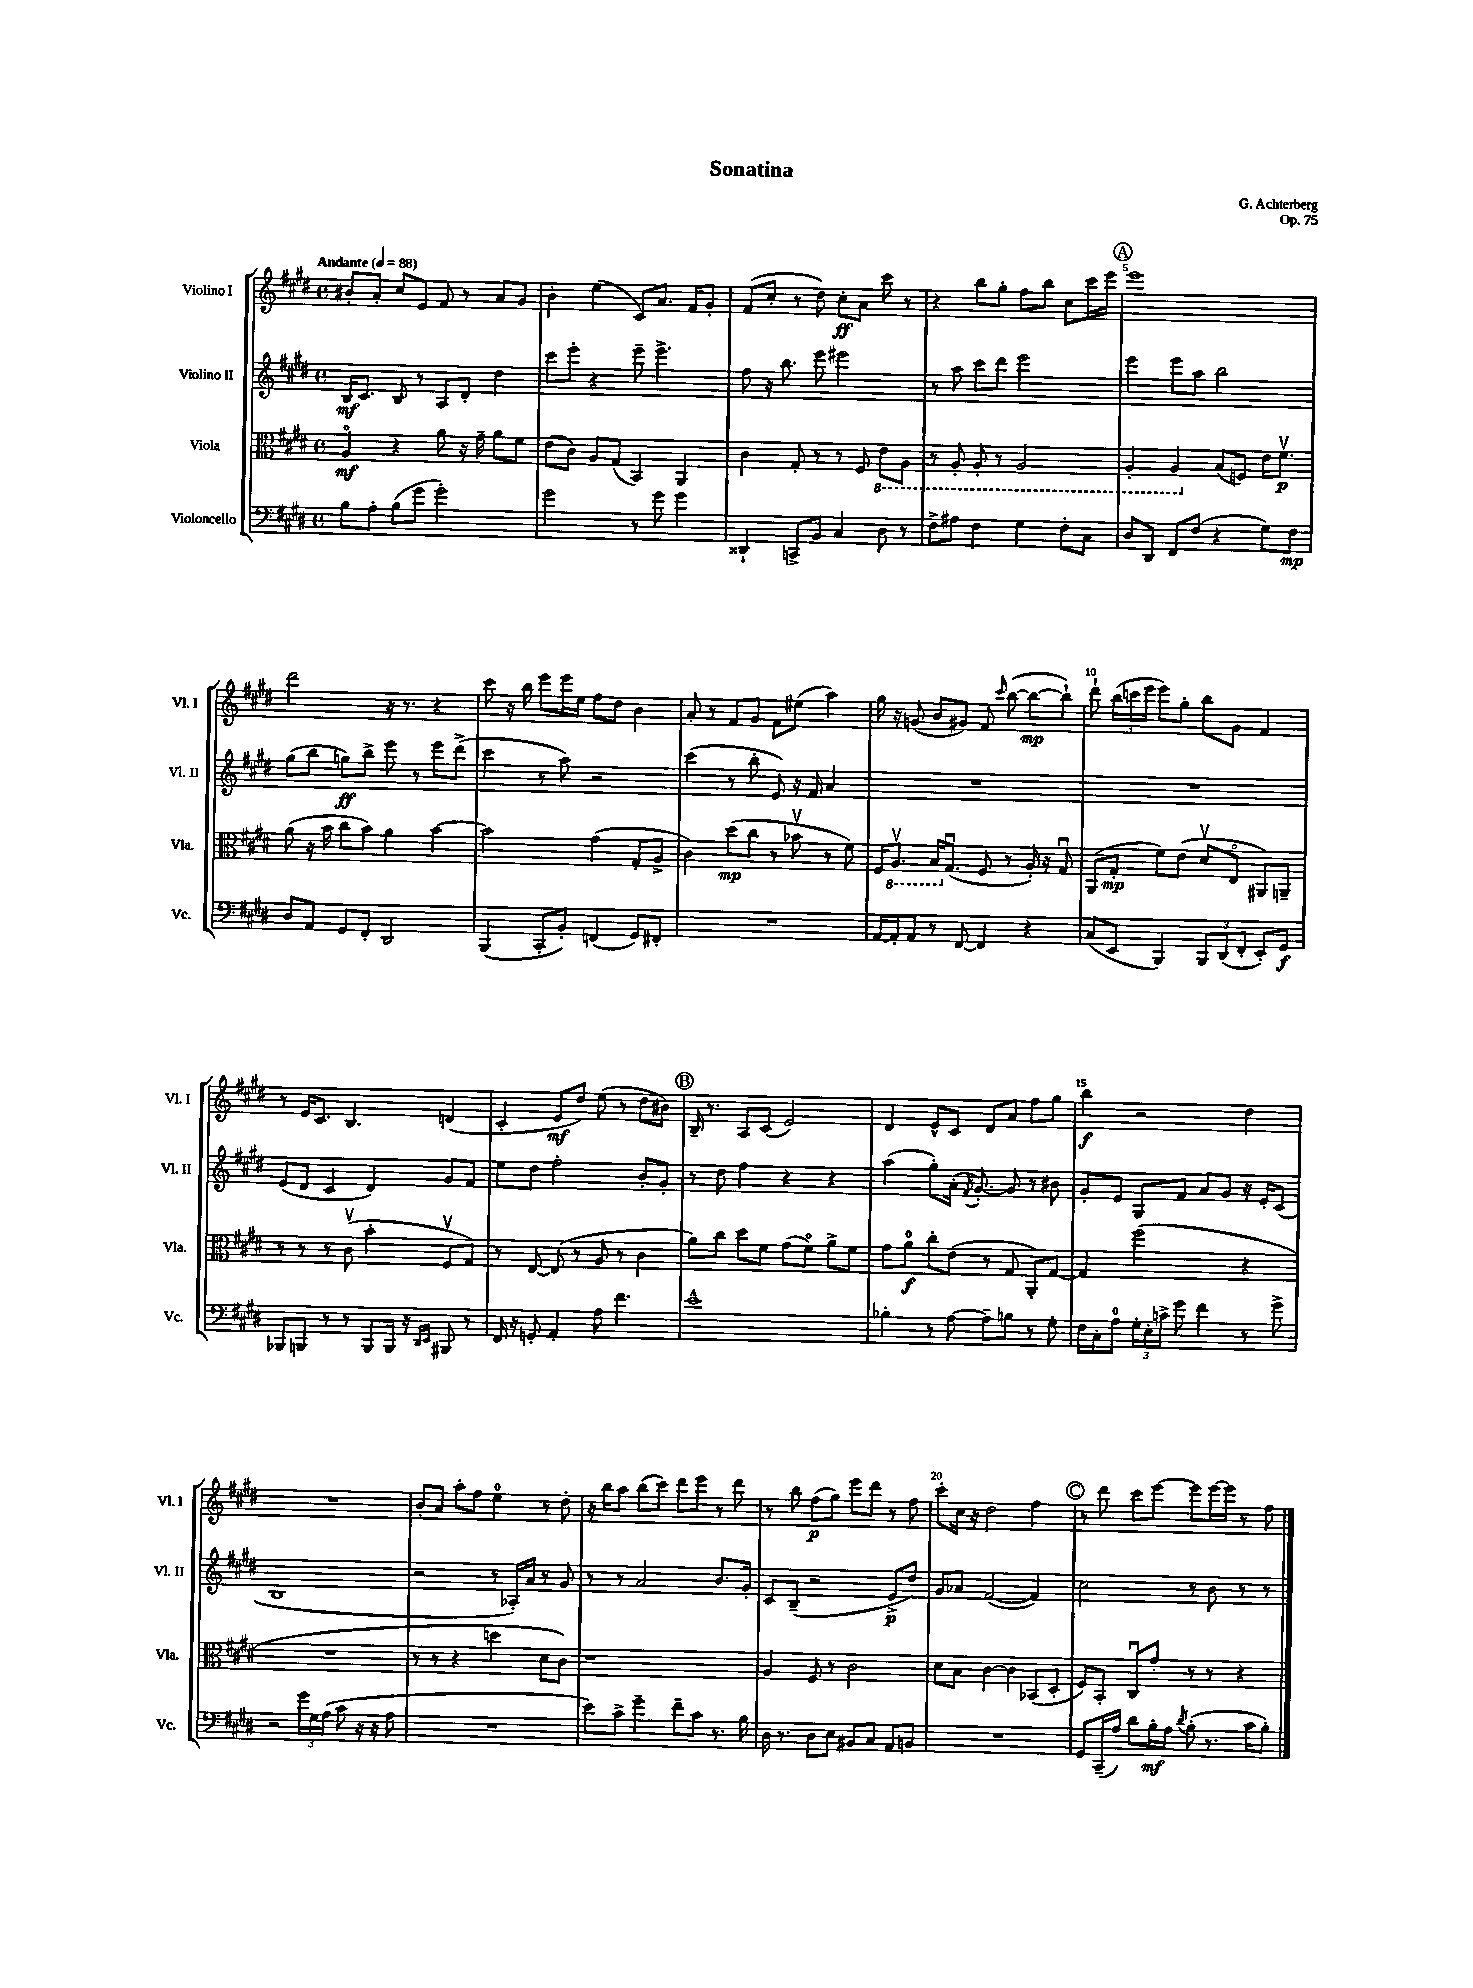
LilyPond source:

\header { title = "Sonatina" composer = "G. Achterberg" opus = "Op. 75" }
<<
\new StaffGroup <<
\new Staff = "s0" \with { instrumentName = "Violino I" shortInstrumentName = "Vl. I" } {
    \clef treble \key e \major \defaultTimeSignature \time 4/4 \tempo "Andante" 4 = 88
    \autoBeamOff bis'8[-. a'8]-. cis''8[ e'8] fis'8 r8 a'8[ gis'8] |
    b'4-. e''4( cis'8[) a'8.] fis'16[ gis'8]-. |
    fis'8[( cis''8]-. r8 dis''8) cis''8[-.\ff a'8] cis'''8 r8 |
    r4 b''8[ gis''8]-. fis''8[ b''8] cis''8[ cis'''16 e'''16] |
    \mark \markup { \circle "A" } e'''1 |
    dis'''2 r16 r8. r4 |
    cis'''8 r16 b''16 e'''8[ e'''16 e''16] fis''8[ dis''8] b'4 |
    a'8-. r8 fis'8[ gis'8] fis'8[ eis''8]( a''4) |
    gis''16 r16 g'8( b'8[ gis'8]) fis'8 \grace { cis'''16 } b''8~( b''8[~\mp b''8]-!) |
    dis'''8-! \tuplet 3/2 { b''16[( c'''16 e'''16] } e'''8[) gis''8]-. b''8[ gis'8] fis'4 |
    r8 e'16[ cis'8.] b4. d'4( |
    cis'4-. e'8[\mf dis''8]) e''8( r8 dis''8[ bis'8]) |
    \mark \markup { \circle "B" } b16-- r8. a8[ cis'8]( e'2) |
    dis'4 e'8[-^ cis'8] dis'8[ a'8] fis''8[ gis''8] |
    b''4\f r2 dis''4 |
    R1 |
    b'8[-. a'8] a''8[-. fis''8] e''4-0 r8 dis''8-. |
    r16 b''16[ a''8] b''8[( cis'''8]) dis'''8[ e'''8] r8 dis'''8 |
    r8 b''8 fis''8[\p( gis''8]) e'''8[ dis'''8] r8 fis''8 |
    cis'''8[-. cis''16] r16 dis''2 fis''4 |
    \mark \markup { \circle "C" } r8 dis'''8 cis'''8[ e'''8]~ e'''8[ e'''16~ e'''16] r8 fis''8 \bar "|." |
}
\new Staff = "s1" \with { instrumentName = "Violino II" shortInstrumentName = "Vl. II" } {
    \clef treble \key e \major \defaultTimeSignature \time 4/4
    \autoBeamOff b16[\mf cis'8.] b8 r8 a8[ dis'8]-. dis''4 |
    cis'''8[ e'''8]-. r4 e'''8-- e'''4.-> |
    fis''8 r16 b''8. e'''8 eis'''2 |
    r8 a''8 cis'''8[ dis'''8] e'''2 |
    \mark \markup { \circle "A" } e'''4 e'''8[ a''8] b''2 |
    gis''8[( b''8] g''8[\ff) b''8]-> e'''8 r8 e'''8[ dis'''8]->( |
    cis'''4 r8 a''8) r2 |
    cis'''4( r8 b''8-. e'8) r16 fis'16 a'4 |
    R1 |
    R1 |
    e'8[( dis'8] cis'4 dis'4) gis'8[ fis'8] |
    e''8[ dis''8] fis''2-. b'8[-. gis'8]-. |
    \mark \markup { \circle "B" } r8 dis''8 fis''4 r4 r4 |
    a''4( gis''8[-.) a'16]-.( \acciaccatura { fis'8 } gis'8.~-.) gis'8 r8 bis'8 |
    gis'8[-. e'8] gis8[ fis'8] a'8[ gis'8] r16 e'16[-. cis'8]( |
    b1 |
    r2 r8 aes16[-.) a'16] r8 gis'8 |
    r8 r8 a'2 b'8.[ gis'16]-. |
    cis'8[ b8]--( r2 e'8[->\p dis''8]) |
    gis'8[ aes'8] fis'2~( fis'4) |
    \mark \markup { \circle "C" } cis''2 r8 b'8 r8 r8 \bar "|." |
}
\new Staff = "s2" \with { instrumentName = "Viola" shortInstrumentName = "Vla." } {
    \clef alto \key e \major \defaultTimeSignature \time 4/4
    \autoBeamOff a4\flageolet\mf r4 a'8 r16 gis'16-- a'8[ fis'8] |
    e'8[( cis'8]) a8[ gis8]( b,4) a,4 |
    cis'4 gis8-. r8 r8 fis8 \ottava #-1 e8[ a,8] |
    r8 a,8-. a,8-. r8 a,2 |
    \mark \markup { \circle "A" } a,4-. a,4 \ottava #0 b8[( f8]) e'16[ fis'8.]\upbow\p |
    a'8( r16 b'16 cis''8[ b'8]) a'4 b'4~ |
    b'2 gis'4( gis8[-. a8]-> |
    cis'4) dis''8[\mp( cis''8] r8 bes'8\upbow r8 fis'8) |
    fis16[ \ottava #-1 a,8.]\upbow b,16[ \ottava #0 gis8.]\downbow( fis8 r8 a16-.) r16 gis8\downbow |
    a,8[( gis8]-.\mp fis'8[) e'8]( dis'8[\upbow e8]\flageolet ais,8[) a,8]-- |
    r8 r8 r8 cis'8\upbow( b'4-. fis8[\upbow gis8]) |
    r8 e8~ e8( r8 a8 r8 cis'4 |
    \mark \markup { \circle "B" } a'8[) cis''8] dis''8[ fis'8] gis'8[( fis'8]\flageolet) a'8[-> fis'8] |
    gis'8[ a'8]-0\f cis''8[-. e'8]( r8 gis8 a,8[-.) gis8]~ |
    gis4 fis''2( r4 |
    R1 |
    r8 r8 r4 d''4 dis'8[ cis'8]) |
    r1 |
    a4 fis8 r8 cis'2 |
    dis'8[ b8] cis'4~ cis'4 bes,8[( dis8]-. |
    \mark \markup { \circle "C" } fis8[) b,8]-. cis8[\downbow gis'8]-. r8 r8 r4 \bar "|." |
}
\new Staff = "s3" \with { instrumentName = "Violoncello" shortInstrumentName = "Vc." } {
    \clef bass \key e \major \defaultTimeSignature \time 4/4
    \autoBeamOff b8[ a8]-. b8[( gis'8] gis'2-.) |
    gis'2 r8 gis'8 gis'4 |
    disis,4-! c,8[-> b,8] cis4 dis8 r8 |
    fis8[-> ais8] fis4 gis4 fis8[-. cis8] |
    \mark \markup { \circle "A" } dis8[ dis,8] fis,8[ fis8]( r4 gis8[) fis8]\mp |
    dis8[ a,8] gis,8[ fis,8]-. dis,2 |
    b,,4( cis,8[-. b,8]-.) f,4( gis,8[) fis,8]-. |
    R1 |
    a,16[~ a,16-. a,8] r8 fis,8~ fis,4 r4 |
    cis8[( e,8] b,,4) \tuplet 3/2 { b,,8[ dis,8( fis,8]-. } e,8[-.) gis,8]\f |
    bes,,8[ b,,8] r8 r8 b,,8[ b,,16] r16 \grace { dis,16[ e,16] } bis,,8 r8 |
    fis,16 r16 g,8-. a,4-. a8 fis'4. |
    \mark \markup { \circle "B" } e'1-^ |
    bes4-. r8 a8~ a8[-- b8] r8 gis8-. |
    fis16[ cis16-. a8]-0 \tuplet 3/2 { gis16[-. e16-. c'16]-> } gis'8 fis'4 r8 gis'8-> |
    r2 \tuplet 3/2 { gis'16[ gis16 a16]( } cis'8 r16 r16 a8 |
    R1 |
    e'8[) cis'8]-> gis'4-- fis'8[-- cis'8] r8. b16 |
    dis16 r8. dis8[ e8] bis,8[ cis8] a,8[ b,8] |
    R1 |
    \mark \markup { \circle "C" } gis,8[ cis,16--( a16]) dis'8[ b16-.\mf a16] \acciaccatura { dis'8 } b8-.( r8. cis'16[ b8]-.) \bar "|." |
}
>>
>>
\layout { \context { \Score \override BarNumber.break-visibility = ##(#f #t #t) barNumberVisibility = #(every-nth-bar-number-visible 5) } }
